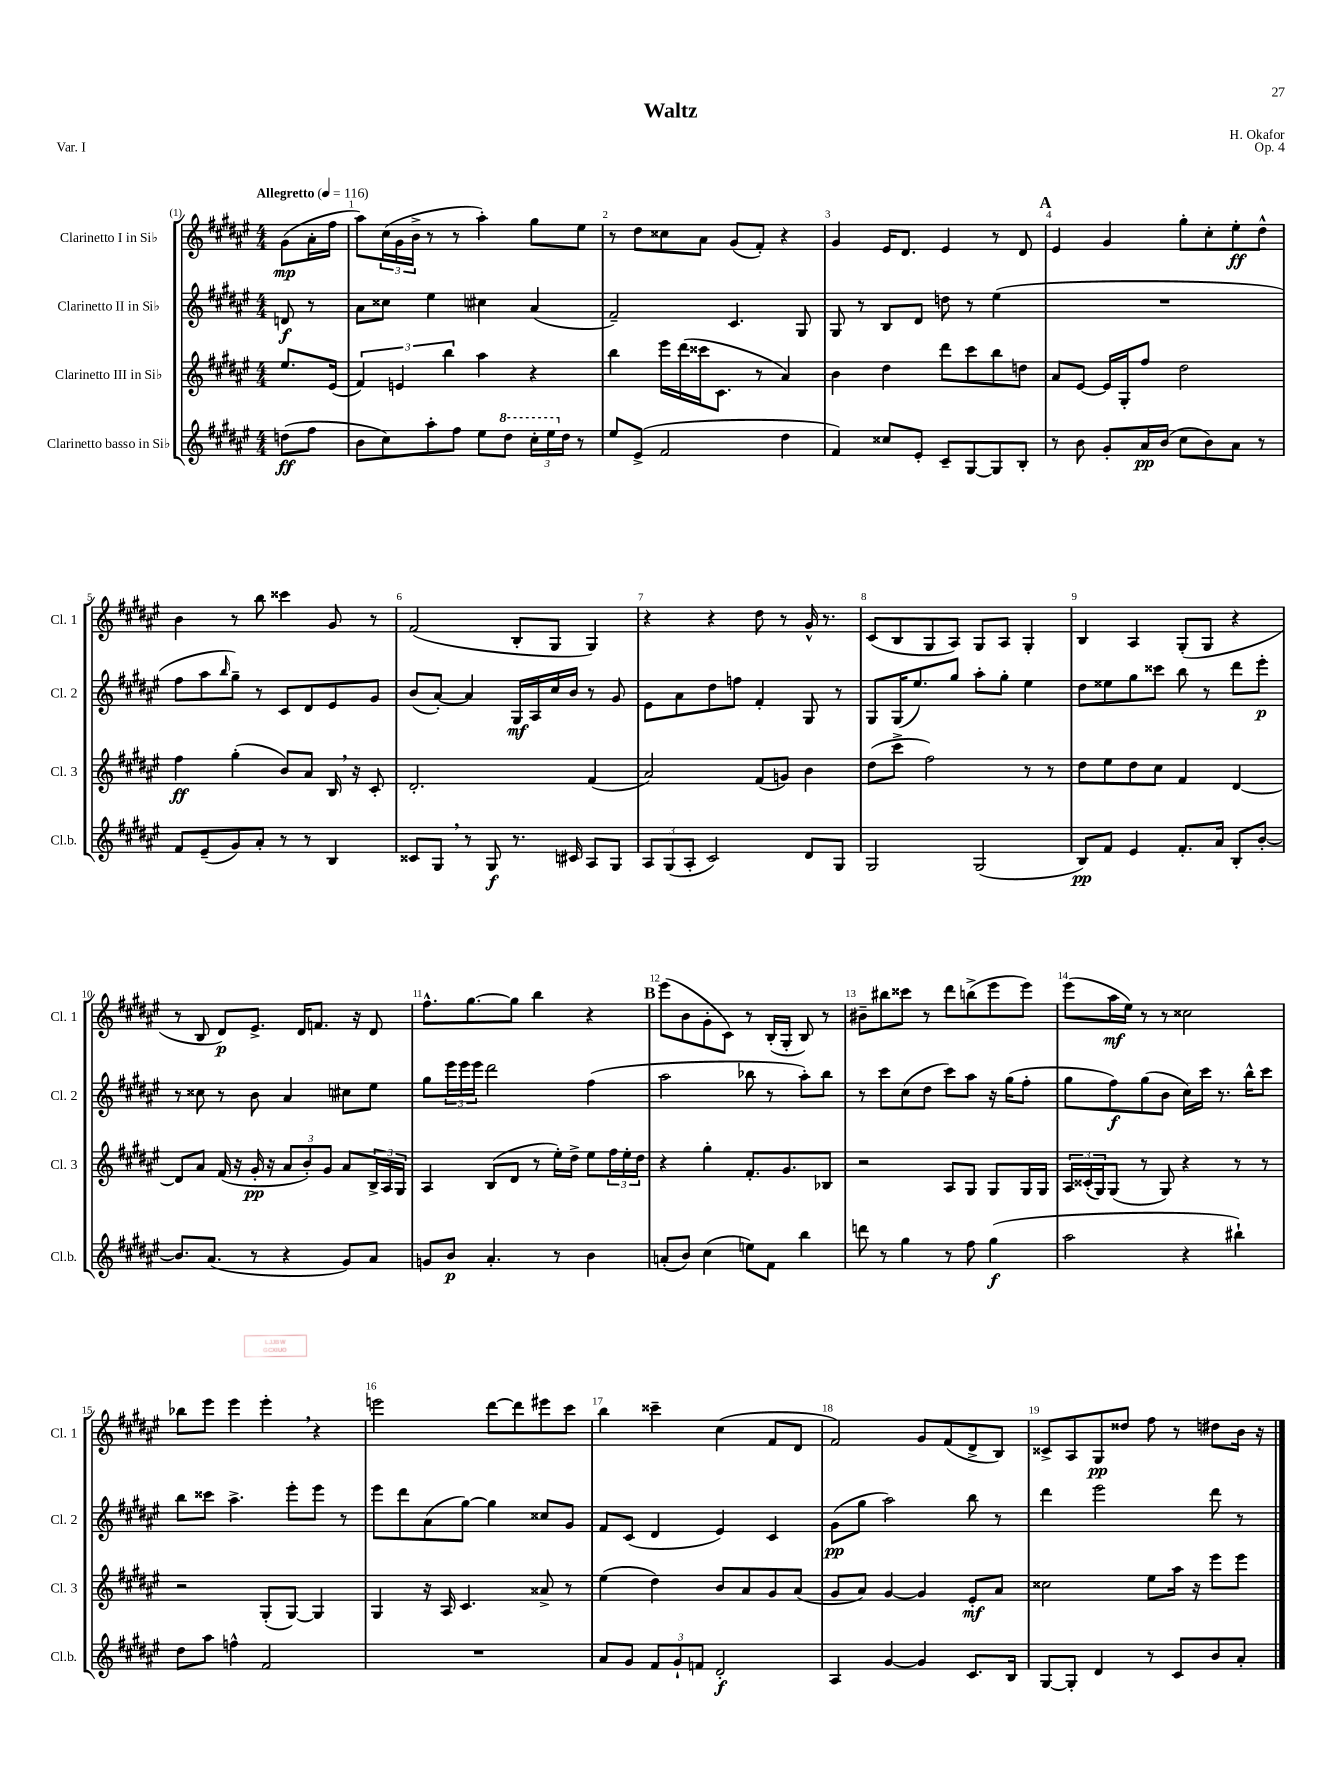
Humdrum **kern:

**kern	**dynam	**kern	**dynam	**kern	**dynam	**kern	**dynam
*part4	*part4	*part3	*part3	*part2	*part2	*part1	*part1
*staff4	*staff4	*staff3	*staff3	*staff2	*staff2	*staff1	*staff1
*I"Clarinetto basso in Si♭	*	*I"Clarinetto III in Si♭	*	*I"Clarinetto II in Si♭	*	*I"Clarinetto I in Si♭	*
*I'Cl.b.	*	*I'Cl. 3	*	*I'Cl. 2	*	*I'Cl. 1	*
*clefG2	*	*clefG2	*	*clefG2	*	*clefG2	*
*k[f#c#g#d#a#e#]	*	*k[f#c#g#d#a#e#]	*	*k[f#c#g#d#a#e#]	*	*k[f#c#g#d#a#e#]	*
*M4/4	*	*M4/4	*	*M4/4	*	*M4/4	*
*MM116	*	*MM116	*	*MM116	*	*MM116	*
=	=	=	=	=	=	=	=
!	!	!	!	!	!	!LO:TX:a:B:t=Allegretto	!
(8ddn\L	ff	8.ee#/L	.	8dn/	f	(8g#\L	mp
8ff#\J	.	.	.	8r	.	16a#'\L	.
.	.	(16e#/Jk	.	.	.	16ff#\JJ	.
=1	=1	=1	=1	=1	=1	=1	=1
8b\L	.	6f#/)	.	8a#\L	.	8aa#\L)	.
8cc#\)	.	.	.	8cc##X\J	.	(24cc#\L	.
.	.	6en/	.	.	.	24g#\	.
.	.	.	.	.	.	24b^\JJ	.
8aa#'\	.	.	.	4ee#\	.	8r	.
.	.	6bb\	.	.	.	.	.
8ff#\J	.	.	.	.	.	8r	.
8ee#\L	.	4aa#\	.	4cc#X\	.	4aa#'\)	.
*8va	*	*	*	*	*	*	*
8ddd#\J	.	.	.	.	.	.	.
24ccc#'\LL	.	4r	.	(4a#/	.	8gg#\L	.
24eee#\	.	.	.	.	.	.	.
*X8va	*	*	*	*	*	*	*
24dd#\JJ	.	.	.	.	.	.	.
8r	.	.	.	.	.	8ee#\J	.
=2	=2	=2	=2	=2	=2	=2	=2
8ee#/L	.	4bb\	.	2f#~/)	.	8r	.
(8e#^/J	.	.	.	.	.	8dd#\L	.
2f#/	.	16eee#\LL	.	.	.	8cc##X\	.
.	.	(16ddd#\	.	.	.	.	.
.	.	16ccc##X\J	.	.	.	8a#\J	.
.	.	8.c#\J	.	.	.	.	.
.	.	.	.	4.c#/	.	(8g#/L	.
.	.	8r	.	.	.	8f#'/J)	.
4dd#\	.	4a#/)	.	.	.	4r	.
.	.	.	.	8G#/	.	.	.
=3	=3	=3	=3	=3	=3	=3	=3
4f#/)	.	4b\	.	8G#/	.	4g#/	.
.	.	.	.	8r	.	.	.
8cc##X/L	.	4dd#\	.	8B/L	.	16e#/KL	.
.	.	.	.	.	.	8.d#/J	.
8e#'/J	.	.	.	8d#/J	.	.	.
8c#~/L	.	8ddd#\L	.	8ddn\	.	4e#/	.
[8G#/	.	8ccc#\	.	8r	.	.	.
8G#/]	.	8bb\	.	(4ee#\	.	8r	.
8B'/J	.	8ddn\J	.	.	.	8d#/	.
!!LO:REH:place=s1:t=A
=4	=4	=4	=4	=4	=4	=4	=4
8r	.	8a#/L	.	1r	.	4e#/	.
8b\	.	[8e#/J	.	.	.	.	.
8g#'/L	.	16e#/LL]	.	.	.	4g#/	.
.	.	16G#'/J	.	.	.	.	.
16a#/L	pp	8ff#/J	.	.	.	.	.
(16b/JJ	.	.	.	.	.	.	.
8cc#\L	.	2dd#\	.	.	.	8gg#'\L	.
8b\)	.	.	.	.	.	8cc#'\	.
8a#\J	.	.	.	.	.	8ee#'\	ff
8r	.	.	.	.	.	8dd#^^\J	.
!!LO:LB:g=z
=5	=5	=5	=5	=5	=5	=5	=5
8f#/L	.	4ff#\	ff	8ff#\L	.	4b\	.
(8e#~/	.	.	.	8aa#\	.	.	.
.	.	.	.	16qqbb/	.	.	.
8g#/)	.	(4gg#'\	.	8gg#~\J)	.	8r	.
8a#'/J	.	.	.	8r	.	8bb\	.
8r	.	8b/L)	.	8c#/L	.	4ccc##X\	.
8r	.	8a#/J	.	8d#/	.	.	.
4B/	.	16B,/	.	8e#/	.	8g#/	.
.	.	16r	.	.	.	.	.
.	.	8c#'/	.	8g#/J	.	8r	.
=6	=6	=6	=6	=6	=6	=6	=6
8c##X/L	.	2.d#'/	.	(8b/L	.	(2f#/	.
8G#,/J	.	.	.	[8a#'/J)	.	.	.
8r	.	.	.	4a#/]	.	.	.
8G#/	f	.	.	.	.	.	.
8.r	.	.	.	16G#/LL	mf	8B'/L	.
.	.	.	.	16A#/	.	.	.
.	.	.	.	16cc#/	.	8G#/J	.
16c#X/	.	.	.	16b/JJ	.	.	.
8A#/L	.	(4f#/	.	8r	.	4G#/)	.
8G#/J	.	.	.	8g#/	.	.	.
=7	=7	=7	=7	=7	=7	=7	=7
12A#/L	.	2a#/)	.	8e#\L	.	4r	.
(12G#/	.	.	.	.	.	.	.
.	.	.	.	8a#\	.	.	.
12A#'/J	.	.	.	.	.	.	.
2c#/)	.	.	.	8dd#\	.	4r	.
.	.	.	.	8ffn\J	.	.	.
.	.	(8f#/L	.	4f#'/	.	8dd#\	.
.	.	8gn/J)	.	.	.	8r	.
8d#/L	.	4b\	.	8G#/	.	16g#^^/	.
.	.	.	.	.	.	8.r	.
8G#/J	.	.	.	8r	.	.	.
=8	=8	=8	=8	=8	=8	=8	=8
2G#/	.	(8dd#\L	.	8G#/L	.	(8c#/L	.
.	.	8ccc#^\J	.	(16G#/K	.	8B/	.
.	.	.	.	8.ee#/)	.	.	.
.	.	2ff#\)	.	.	.	8G#/	.
.	.	.	.	8gg#/J	.	8A#/J)	.
(2G#/	.	.	.	8aa#'\L	.	8G#/L	.
.	.	.	.	8gg#'\J	.	8A#/J	.
.	.	8r	.	4ee#\	.	4G#'/	.
.	.	8r	.	.	.	.	.
=9	=9	=9	=9	=9	=9	=9	=9
8B/L)	pp	8dd#\L	.	8dd#\L	.	4B/	.
8f#/J	.	8ee#\	.	8ee##X\	.	.	.
4e#/	.	8dd#\	.	8gg#\	.	4A#/	.
.	.	8cc#\J	.	8ccc##X\J	.	.	.
8.f#'/L	.	4f#/	.	8bb\	.	(8G#'/L	.
.	.	.	.	8r	.	8G#/J	.
16a#/Jk	.	.	.	.	.	.	.
8B'/L	.	[4d#/	.	8ddd#\L	.	4r	.
[8b'/J	.	.	.	8eee#'\J	p	.	.
!!LO:LB:g=z
=10	=10	=10	=10	=10	=10	=10	=10
8.b/L]	.	8d#/L]	.	8r	.	8r	.
.	.	8a#/J	.	8cc##X\	.	8B/	.
(8.a#/J	.	.	.	.	.	.	.
.	.	(16f#/	.	8r	.	8d#/L)	p
.	.	16r	.	.	.	.	.
8r	.	16g#'/	pp	8b\	.	8.e#^/J	.
.	.	16r	.	.	.	.	.
4r	.	12a#/L	.	4a#/	.	.	.
.	.	.	.	.	.	16d#/KL	.
.	.	12b'/)	.	.	.	.	.
.	.	.	.	.	.	8.fn/J	.
.	.	12g#/J	.	.	.	.	.
8g#/L)	.	8a#/L	.	8cc#X\L	.	.	.
.	.	.	.	.	.	16r	.
8a#/J	.	24B^/L	.	8ee#\J	.	8d#/	.
.	.	24A#/	.	.	.	.	.
.	.	24G#/JJ	.	.	.	.	.
=11	=11	=11	=11	=11	=11	=11	=11
8gn/L	.	4A#/	.	8gg#\L	.	8.ff#^^\L	.
8b/J	p	.	.	24eee#\L	.	.	.
.	.	.	.	24eee#\	.	.	.
.	.	.	.	.	.	[8.gg#\	.
.	.	.	.	24eee#\JJ	.	.	.
4.a#'/	.	(8B/L	.	2ddd#\	.	.	.
.	.	8d#/J	.	.	.	8gg#\J]	.
.	.	8r	.	.	.	4bb\	.
8r	.	16ee#'\LL)	.	.	.	.	.
.	.	16dd#^\JJ	.	.	.	.	.
4b\	.	8ee#\L	.	(4ff#\	.	4r	.
.	.	24ff#\L	.	.	.	.	.
.	.	24ee#'\	.	.	.	.	.
.	.	24dd#\JJ	.	.	.	.	.
!!LO:REH:place=s1:t=B
=12	=12	=12	=12	=12	=12	=12	=12
(8an'/L	.	4r	.	2aa#\	.	(8eee#\L	.
8b/J)	.	.	.	.	.	8b\	.
(4cc#\	.	4gg#'\	.	.	.	8g#'\	.
.	.	.	.	.	.	8c#\J)	.
8een\L)	.	8.f#'/L	.	8bb-X\	.	8r	.
8f#\J	.	.	.	8r	.	(16B'/LL	.
.	.	8.g#/	.	.	.	16G#'/JJ	.
4bb\	.	.	.	8aa#'\L)	.	8B/)	.
.	.	8B-X/J	.	8bb-\J	.	8r	.
=13	=13	=13	=13	=13	=13	=13	=13
8dddn\	.	2r	.	8r	.	8b#X~\L	.
8r	.	.	.	8ccc#\L	.	8bb#X\	.
4gg#\	.	.	.	(8cc#\	.	8ccc##X\J	.
.	.	.	.	8dd#\J	.	8r	.
8r	.	8A#/L	.	8ccc#\L)	.	8ddd#\L	.
8ff#\	.	8G#/J	.	8aa#\J	.	(8bbn^\	.
(4gg#\	f	8G#/L	.	16r	.	8eee#\	.
.	.	.	.	(16gg#\KL	.	.	.
.	.	16G#/L	.	8ff#'\J	.	8eee#\J)	.
.	.	16G#/JJ	.	.	.	.	.
=14	=14	=14	=14	=14	=14	=14	=14
2aa#\	.	24A#/LL	.	8gg#\L	.	(8eee#\L	.
.	.	(24c##X'/	.	.	.	.	.
.	.	24G#/J)	.	.	.	.	.
.	.	(8G#/J	.	8ff#\)	f	16aa#\L	mf
.	.	.	.	.	.	16ee#\JJ)	.
.	.	8r	.	(8gg#\	.	8r	.
.	.	8G#/)	.	8b\J	.	8r	.
4r	.	4r	.	16cc#\LL)	.	2cc##X\	.
.	.	.	.	16ccc#\JJ	.	.	.
.	.	.	.	8.r	.	.	.
4bb#X`\)	.	8r	.	.	.	.	.
.	.	.	.	16bb^^\KL	.	.	.
.	.	8r	.	8ccc#\J	.	.	.
!!LO:LB:g=z
=15	=15	=15	=15	=15	=15	=15	=15
8dd#\L	.	2r	.	8bb\L	.	8bb-X\L	.
8aa#\J	.	.	.	8ccc##X\J	.	8eee#\J	.
4ffn^^\	.	.	.	4.aa#^\	.	4eee#\	.
2f#/	.	(8G#'/L	.	.	.	4eee#',\	.
.	.	[8G#/J)	.	8eee#'\L	.	.	.
.	.	4G#/]	.	8eee#\J	.	4r	.
.	.	.	.	8r	.	.	.
=16	=16	=16	=16	=16	=16	=16	=16
1r	.	4G#/	.	8eee#\L	.	2eeen\	.
.	.	.	.	8ddd#\	.	.	.
.	.	16r	.	(8a#\	.	.	.
.	.	16A#/	.	.	.	.	.
.	.	4.c#/	.	[8gg#\J)	.	.	.
.	.	.	.	4gg#\]	.	[8ddd#\L	.
.	.	.	.	.	.	8ddd#\]	.
.	.	8a##X^/	.	8cc##X/L	.	8eee#X\	.
.	.	8r	.	8g#/J	.	8ccc#\J	.
=17	=17	=17	=17	=17	=17	=17	=17
8a#/L	.	(4ee#\	.	8f#/L	.	4bb\	.
8g#/J	.	.	.	(8c#/J	.	.	.
12f#/L	.	4dd#\)	.	4d#/	.	4ccc##X~\	.
12g#`/	.	.	.	.	.	.	.
12fn/J	.	.	.	.	.	.	.
2d#'/	f	8b/L	.	4e#/)	.	(4cc#\	.
.	.	8a#/	.	.	.	.	.
.	.	8g#/	.	4c#/	.	8f#/L	.
.	.	(8a#/J	.	.	.	8d#/J	.
=18	=18	=18	=18	=18	=18	=18	=18
4A#/	.	8g#/L	.	(8g#\L	pp	2f#/)	.
.	.	8a#/J)	.	8gg#\J	.	.	.
[4g#/	.	[4g#/	.	2aa#\)	.	.	.
4g#/]	.	4g#/]	.	.	.	8g#/L	.
.	.	.	.	.	.	(8f#/	.
8.c#/L	.	8e#'/L	mf	8bb\	.	8d#^/	.
.	.	8a#/J	.	8r	.	8B/J)	.
16B/Jk	.	.	.	.	.	.	.
=19	=19	=19	=19	=19	=19	=19	=19
[8G#/L	.	2cc##X\	.	4ddd#\	.	8c##X^/L	.
8G#'/J]	.	.	.	.	.	8A#/	.
4d#/	.	.	.	2eee#\	.	8G#/	pp
.	.	.	.	.	.	8dd##X/J	.
8r	.	8ee#\L	.	.	.	8ff#\	.
8c#/L	.	16aa#\Jk	.	.	.	8r	.
.	.	16r	.	.	.	.	.
8b/	.	8eee#\L	.	8ddd#\	.	8dd#X\L	.
8a#'/J	.	8eee#\J	.	8r	.	16b\Jk	.
.	.	.	.	.	.	16r	.
==	==	==	==	==	==	==	==
*-	*-	*-	*-	*-	*-	*-	*-
